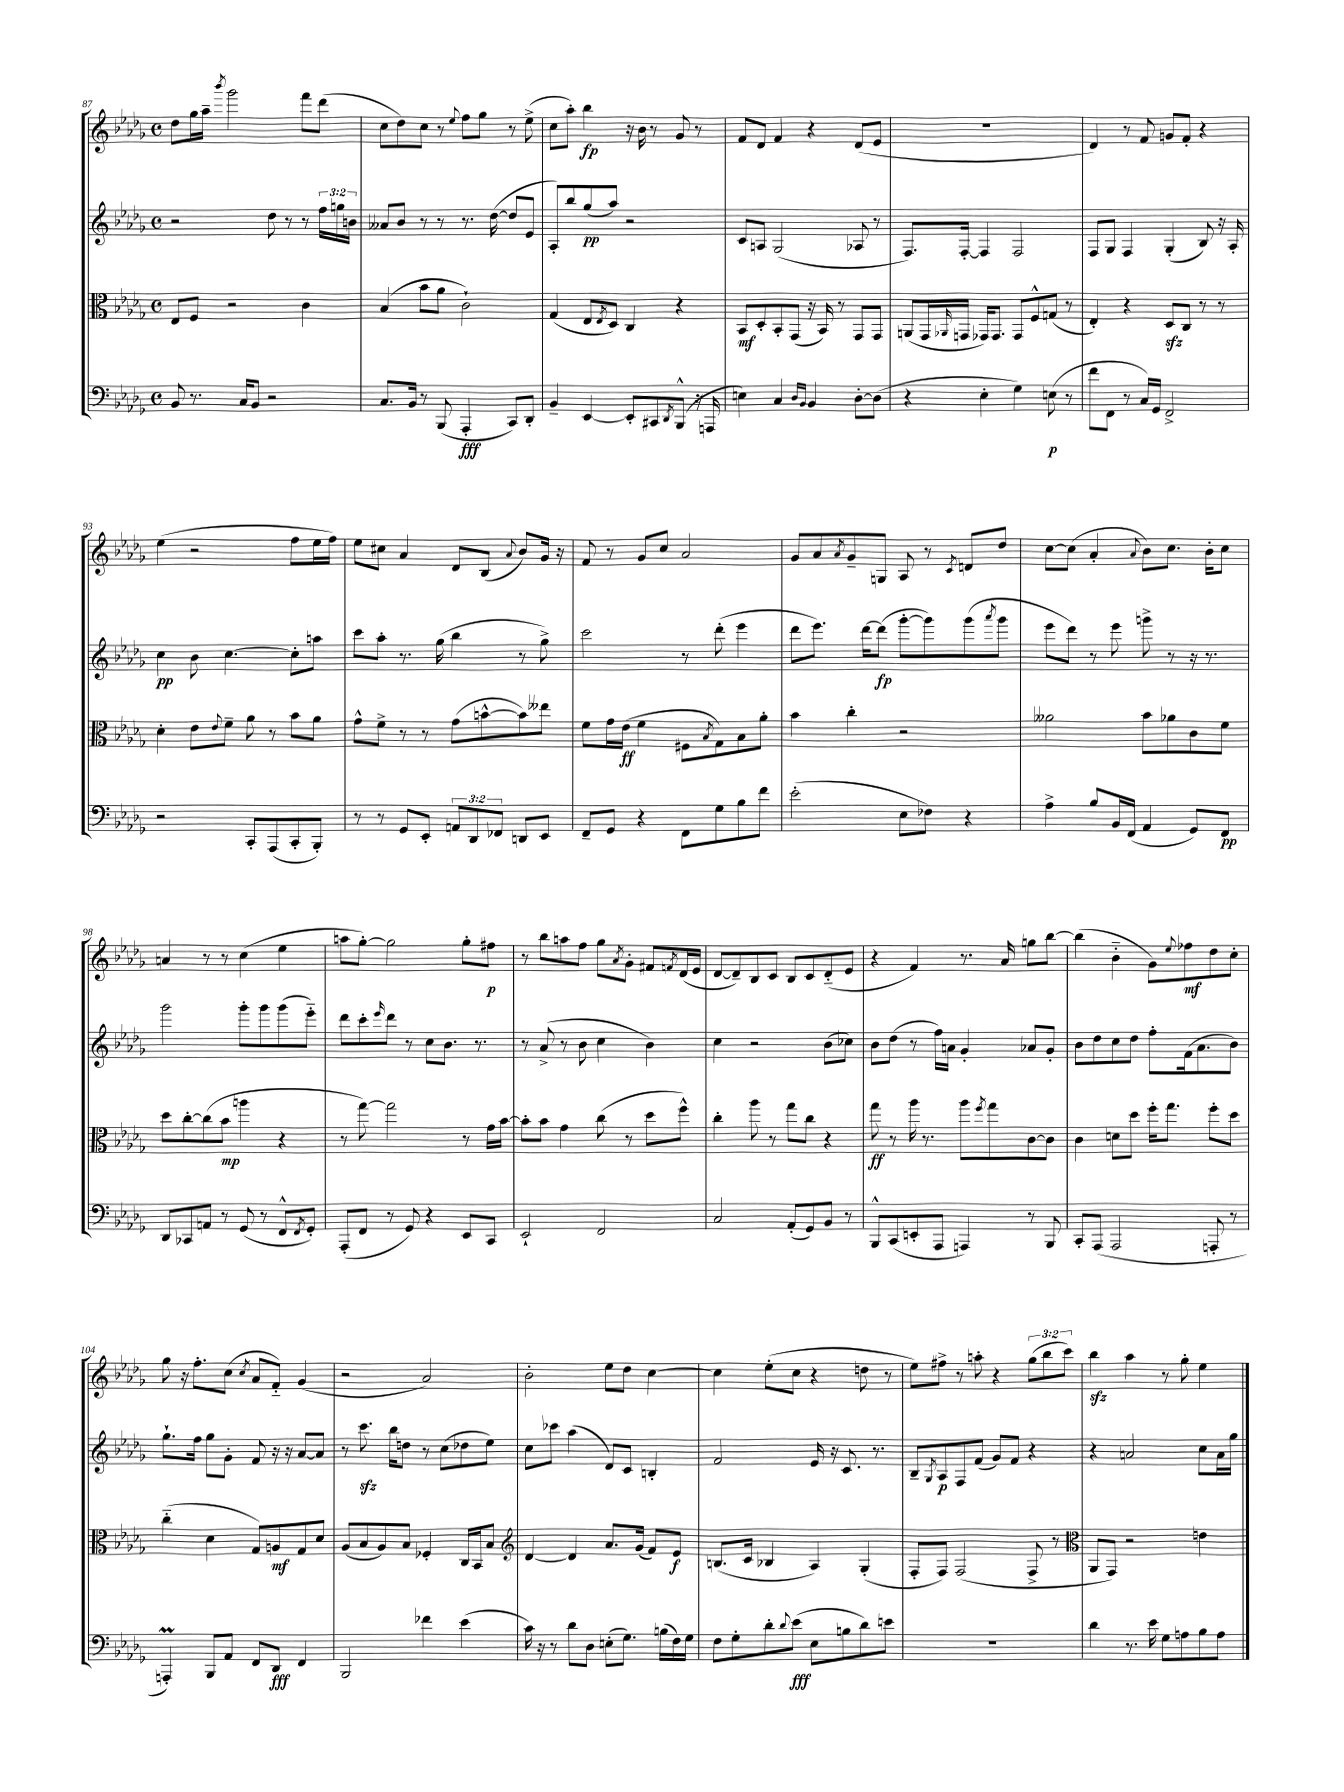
<<
\new StaffGroup <<
\new Staff = "s0" {
    \clef treble \key des \major \defaultTimeSignature \time 4/4 \override Staff.TupletNumber.text = #tuplet-number::calc-fraction-text
    des''8 ges''16 aes''16-- \acciaccatura { bes'''8 } ges'''2 f'''8 des'''8( |
    c''8 des''8) c''8 r8 \appoggiatura { ees''8 } f''8 ges''8 r8 ees''8->( |
    c''8 aes''8-.) bes''4\fp r16 bes'16 r8 ges'8 r8 |
    f'8 des'8 f'4 r4 des'8( ees'8 |
    R1 |
    des'4) r8 f'8 g'8 f'8-. r4 |
    ees''4( r2 f''8 ees''16 f''16) |
    ees''8 cis''8 aes'4 des'8 bes8( \appoggiatura { aes'8 } bes'8) ges'16 r16 |
    f'8 r8 ges'8 c''8 aes'2 |
    ges'8 aes'8 \acciaccatura { aes'8 } ges'8-- g8 aes8 r8 \acciaccatura { c'8 } d'8 des''8 |
    c''8~ c''8( aes'4-. \appoggiatura { aes'8 } bes'8) c''8. bes'16-. c''8 |
    a'4 r8 r8 c''4( ees''4 |
    a''8 ges''8~-.) ges''2 ges''8-. fis''8\p |
    r8 bes''8 a''8 f''8 ges''8 \acciaccatura { aes'8 } ges'8-. fis'8 \acciaccatura { f'8 } des'16( ees'16 |
    des'8~ des'8--) bes8 c'8 bes8 c'8 des'8-_( ees'8 |
    r4 f'4) r8. aes'16 g''8 bes''8~ |
    bes''4( bes'4-_ ges'8) \appoggiatura { ees''8 } fes''8\mf des''8 c''8-. |
    ges''8 r16 f''8.-. c''8( \acciaccatura { c''8 } aes'8 f'8-_) ges'4( |
    r2 aes'2) |
    bes'2-. ees''8 des''8 c''4~ |
    c''4 ees''8-.( c''8 r4 d''8 r8 |
    ees''8) fis''8-> r8 a''8-. r4 \tuplet 3/2 { ges''8( bes''8 c'''8) } |
    bes''4\sfz aes''4 r8 ges''8-. ees''4 \bar "|." |
}
\new Staff = "s1" {
    \clef treble \key des \major \defaultTimeSignature \time 4/4 \override Staff.TupletNumber.text = #tuplet-number::calc-fraction-text
    r2 des''8 r8 r8 \tuplet 3/2 { f''16 g''16 b'16 } |
    aeses'8 bes'8 r8 r8 r8. des''16~( des''8 ees'8 |
    aes8-.) bes''8 ges''8\pp( aes''8) r2 |
    c'8 a8 ges2( aes8 r8 |
    f8.) f16~-. f4 f2 |
    f8 ges8 f4 ges4-.( bes8) r16 aes16-. |
    c''4\pp bes'8 c''4.~ c''8-. a''8 |
    c'''8 aes''8-. r8. ges''16( bes''4 r8 ges''8->) |
    c'''2 r8 des'''8-.( ees'''4 |
    des'''8 ees'''8.) des'''16~ des'''8\fp( ges'''8~-. ges'''8) ges'''8( \acciaccatura { aes'''8 } ges'''8 |
    ees'''8 des'''8) r8 ees'''8 g'''8-> r8 r16 r8. |
    ges'''2 ges'''8-. ges'''8 ges'''8( ees'''8-_) |
    des'''8 c'''8-. \grace { ees'''16 } des'''8 r8 c''8 bes'8. r8. |
    r8 aes'8->( r8 bes'8 c''4 bes'4) |
    c''4 r2 bes'8( ces''8) |
    bes'8 des''8( r8 f''16) a'16 ges'4-. aes'8 ges'8-. |
    bes'8 des''8 c''8 des''8 f''8-. f'16( aes'8. bes'8) |
    ges''8.-! f''16 ges''8 ges'8-. f'8 r16 r16 aes'8~ aes'8 |
    r8 c'''8.\sfz bes''16 d''8 r8 c''8( des''8 ees''8) |
    c''8 ces'''8 aes''4( des'8) c'8 b4-. |
    f'2 ees'16 r16 c'8. r8. |
    bes8-- \acciaccatura { ges8 } aes8\p f8 f'8( ges'8) f'8 r4 |
    r4 a'2 c''8 a'16 ges''16 \bar "|." |
}
\new Staff = "s2" {
    \clef alto \key des \major \defaultTimeSignature \time 4/4
    ees8 f8 r2 c'4 |
    bes4( bes'8 aes'8 c'2-!) |
    ges4( ees8 \acciaccatura { ees8 } des8) c4 r4 |
    bes,8\mf des8-. bes,8-. ges,8( r16 bes,16) r8 ges,8 ges,8 |
    a,8( ges,16 \grace { aes,16 } g,16 ges,16) ges,8. ges,8 f8-^ g8( r8 |
    ees4-.) r4 des8\sfz c8 r8 r8 |
    des'4-. ees'8 \appoggiatura { ees'8 } f'8-- aes'8 r8 bes'8 aes'8 |
    ges'8-^ f'8-> r8 r8 ges'8( b'8~-^ b'8) eeses''8 |
    f'8 ges'16 ees'16\ff( f'4 fis8 \acciaccatura { bes8 } ges8) bes8 aes'8-. |
    bes'4 c''4-. r2 |
    aeses'2 bes'8 aes'8 c'8 f'8 |
    des''8 c''8~-. c''8( bes'8\mp a''4 r4 |
    r8 ges''8~) ges''2 r8 ges'16 bes'16~ |
    bes'8-. bes'8 ges'4 c''8( r8 des''8 f''8-^) |
    c''4-. aes''8 r8 ges''8 c''8 r4 |
    ges''8\ff r8 aes''16 r8. aes''8 \acciaccatura { f''8 } ges''8 c'8~ c'8 |
    c'4 d'8 des''8 f''16-. ges''8. f''8-. des''8 |
    c''4-_( des'4 ges8) a8\mf ges8 des'8 |
    aes8( bes8 aes8) bes8 fes4-. c16 bes,16 bes8 |
    \clef treble des'4~ des'4 aes'8. ges'16( f'8) ees'8\f |
    b8.( c'16 bes4 aes4) ges4-.( |
    f8-. f8) f2( f8-> r8 |
    \clef alto aes,8 ges,8) r2 e'4 \bar "|." |
}
\new Staff = "s3" {
    \clef bass \key des \major \defaultTimeSignature \time 4/4 \override Staff.TupletNumber.text = #tuplet-number::calc-fraction-text
    bes,8 r8. c16 bes,8 r2 |
    c8. bes,16 r8 bes,,8( aes,,4-.\fff c,8) des,8-. |
    bes,4-- ees,4~ ees,8-. cis,8 \acciaccatura { des,8 } bes,,8-^( r16 a,,16 |
    e4) c4 \grace { des16 bes,16 } bes,4 des8~-. des8( |
    r4 ees4-. ges4) e8\p( r8 |
    f'8 f,8 r8 c16) ges,16 f,2-> |
    r2 c,8-. aes,,8( c,8-. bes,,8-.) |
    r8 r8 ges,8 ees,8-. \tuplet 3/2 { a,8 des,8 fes,8 } d,8 ees,8 |
    f,8-- ges,8 r4 f,8 ges8 bes8 f'8 |
    ees'2-.( ees8 fes8) r4 |
    aes4-> bes8 bes,16 f,16( aes,4 ges,8) f,8\pp |
    des,8 ces,8 a,8 r8 ges,8( r8 f,8-^ \acciaccatura { f,8 } ges,8-.) |
    aes,,8-.( f,8 r8 ges,8) r4 ees,8 c,8 |
    ees,2-! f,2 |
    c2 aes,8-.( ges,8) bes,8 r8 |
    bes,,8-^ c,8( e,8-. aes,,8 a,,4) r8 bes,,8 |
    c,8-. aes,,8( aes,,2 a,,8-. r8 |
    a,,4-.\prall) bes,,8 aes,8 f,8 des,8\fff f,4 |
    bes,,2 fes'4 ees'4( |
    c'16) r16 r8 des'8 des8 e8-.( ges8.) b16( f16) ges16 |
    f8 ges8-. des'8-. \appoggiatura { des'8 } ees'8\fff( ees8 b8 des'8) e'8 |
    R1 |
    des'4 r8. ees'16 ges8 a8 bes8 a8 \bar "|." |
}
>>
>>
\layout { \context { \Score currentBarNumber = #87 } }
